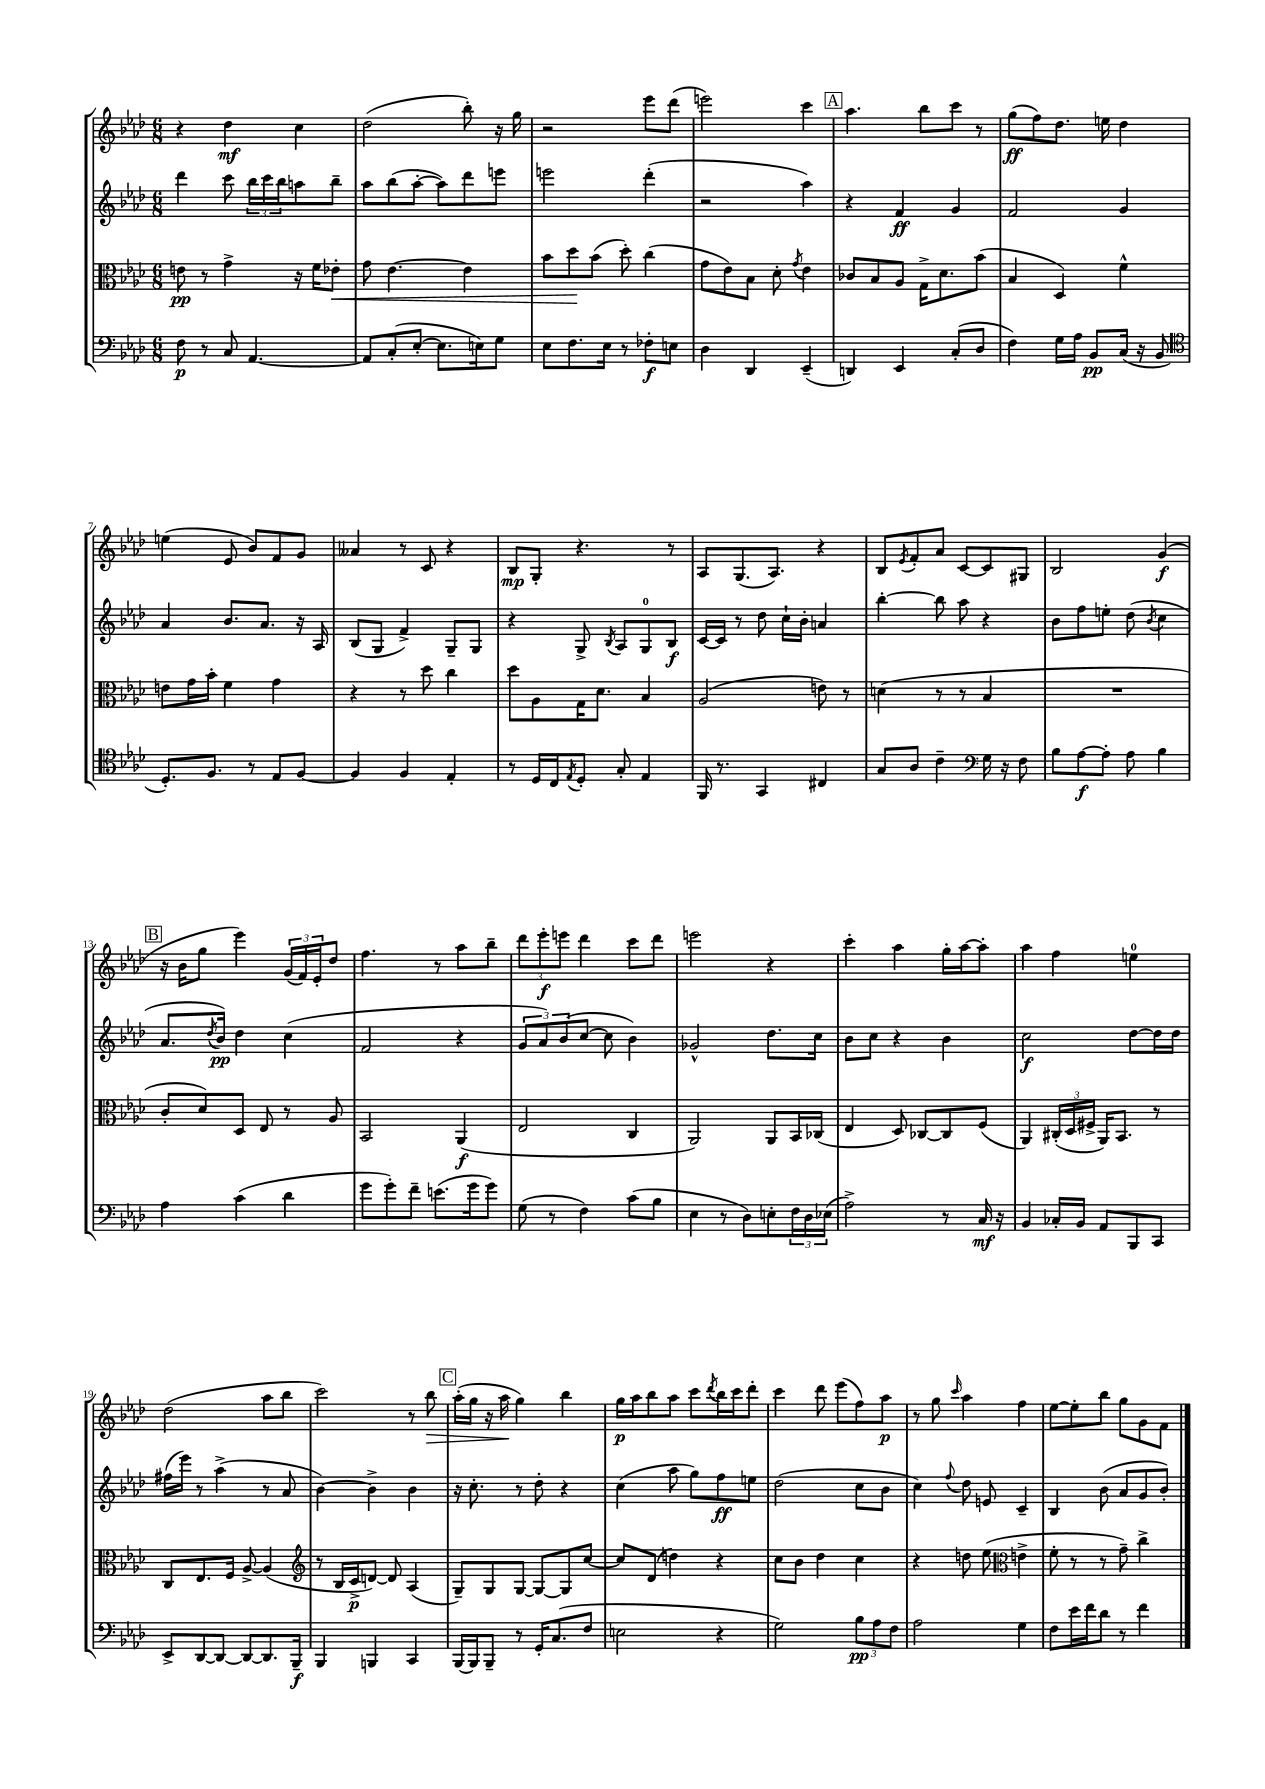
<<
\new StaffGroup <<
\new Staff = "s0" {
    \clef treble \key aes \major \numericTimeSignature \time 6/8
    r4 des''4\mf c''4 |
    des''2( bes''8-.) r16 g''16 |
    r2 ees'''8 des'''8( |
    e'''2) c'''4 |
    \mark \markup { \box "A" } aes''4. bes''8 c'''8 r8 |
    g''8\ff( f''8) des''8. e''16 des''4 |
    e''4( ees'8 bes'8) f'8 g'8 |
    aeses'4 r8 c'8 r4 |
    bes8\mp g8-. r4. r8 |
    aes8 g8.( aes8.) r4 |
    bes8 \acciaccatura { ees'8 } f'8-. aes'8 c'8~ c'8 gis8 |
    bes2 g'4\f( |
    \mark \markup { \box "B" } r16 bes'16 g''8 ees'''4) \tuplet 3/2 { g'16( f'16) ees'16-. } des''8 |
    f''4. r8 aes''8 bes''8-- |
    \tuplet 3/2 { des'''8 ees'''8-.\f e'''8 } des'''4 c'''8 des'''8 |
    e'''2 r4 |
    c'''4-. aes''4 g''16-. aes''16~ aes''8-. |
    aes''4 f''4 e''4-0 |
    des''2( aes''8 bes''8 |
    c'''2) r8 bes''8\> |
    \mark \markup { \box "C" } aes''16-.( g''16 r16 aes''16\! g''4) bes''4 |
    g''16\p aes''16 bes''8 aes''8 c'''8 \acciaccatura { des'''8 } bes''16 c'''16 des'''8-. |
    c'''4 des'''8 ees'''8( f''8) aes''8\p |
    r8 g''8 \grace { c'''16 } aes''4 f''4 |
    ees''8~ ees''8-. bes''8 g''8 g'8 f'8 \bar "|." |
}
\new Staff = "s1" {
    \clef treble \key aes \major \numericTimeSignature \time 6/8
    des'''4 c'''8 \tuplet 3/2 { bes''16 c'''16 bes''16 } a''8 bes''8-- |
    aes''8 bes''8( aes''8~-. aes''8) des'''8 e'''8 |
    e'''2 des'''4-.( |
    r2 aes''4) |
    \mark \markup { \box "A" } r4 f'4\ff g'4 |
    f'2 g'4 |
    aes'4 bes'8. aes'8. r16 aes16 |
    bes8( g8 f'4->) g8-- g8 |
    r4 g8-> \acciaccatura { bes8 } aes8 g8-0 bes8\f |
    c'16~ c'16 r8 des''8 c''16-! bes'16-. a'4 |
    bes''4~-. bes''8 aes''8 r4 |
    bes'8 f''8 e''8-. des''8( \acciaccatura { bes'8 } c''4 |
    \mark \markup { \box "B" } aes'8. \acciaccatura { des''8 } bes'16\pp) des''4 c''4( |
    f'2 r4 |
    \tuplet 3/2 { g'8 aes'8) bes'8( } c''8~ c''8 bes'4) |
    ges'2-^ des''8. c''16 |
    bes'8 c''8 r4 bes'4 |
    c''2\f des''8~ des''16 des''16 |
    fis''16( ees'''16) r8 aes''4->( r8 aes'8 |
    bes'4~) bes'4-> bes'4 |
    \mark \markup { \box "C" } r16 c''8.-. r8 des''8-. r4 |
    c''4( aes''8 g''8) f''8\ff e''8 |
    des''2( c''8 bes'8 |
    c''4) \appoggiatura { f''8 } des''8 e'8 c'4-- |
    bes4 bes'8( aes'8 g'8 bes'8-.) \bar "|." |
}
\new Staff = "s2" {
    \clef alto \key aes \major \numericTimeSignature \time 6/8
    e'8\pp r8 g'4-> r16 f'16 ees'8-.\< |
    g'8 ees'4.~ ees'4 |
    bes'8 des''8\! bes'8( des''8-.) c''4( |
    g'8 ees'8) bes8 des'8-. \acciaccatura { g'8 } ees'4 |
    \mark \markup { \box "A" } ces'8 bes8 aes8 g16-> des'8. bes'8( |
    bes4 des4) f'4-^ |
    e'8 g'16 bes'16-. f'4 g'4 |
    r4 r8 des''8 c''4 |
    des''8 aes8 g16 des'8. bes4 |
    aes2( e'8) r8 |
    d'4( r8 r8 bes4 |
    R2. |
    \mark \markup { \box "B" } c'8-. des'8) des8 ees8 r8 aes8 |
    bes,2 aes,4\f( |
    ees2 c4 |
    aes,2) aes,8 bes,16 ces16( |
    ees4 des8) ces8~ ces8 f8( |
    aes,4) \tuplet 3/2 { cis16-.( des16 fis16-> } aes,16) bes,8. r8 |
    c8 ees8. f16 aes8~-> aes4( |
    \clef treble r8 bes16 c'16->\p d'8~) d'8 aes4( |
    \mark \markup { \box "C" } g8--) g8 g8~ g8~ g8 c''8~ |
    c''8 des'8( d''4) r4 |
    c''8 bes'8 des''4 c''4 |
    r4 d''8 ees''8( \clef alto e'4-> |
    f'8-. r8 r8 g'8--) c''4-> \bar "|." |
}
\new Staff = "s3" {
    \clef bass \key aes \major \numericTimeSignature \time 6/8
    f8\p r8 c8 aes,4.~ |
    aes,8 c8-.( ees8~-. ees8. e16) g8 |
    ees8 f8. ees16 r8 fes8-.\f e8 |
    des4 des,4 ees,4--( |
    \mark \markup { \box "A" } d,4) ees,4 c8-.( des8 |
    f4) g16 aes16 bes,8\pp c16( r16 bes,8 |
    \clef tenor des8.-.) f8. r8 ees8 f8~ |
    f4 f4 ees4-. |
    r8 des16 c16 \acciaccatura { ees8 } des8-. g8-. ees4 |
    f,16 r8. g,4 cis4 |
    g8 aes8 c'4-- \clef bass g16 r16 f8 |
    bes8 aes8~\f aes8-. aes8 bes4 |
    \mark \markup { \box "B" } aes4 c'4( des'4 |
    g'8 g'8-.) f'8-- e'8.( g'16 g'8) |
    g8( r8 f4) c'8( bes8 |
    ees4 r8 des8) e8-. \tuplet 3/2 { f16 des16 ees16( } |
    aes2->) r8 c16\mf r16 |
    bes,4 ces16-. bes,16 aes,8 bes,,8 c,8 |
    ees,8-> des,8~ des,8~ des,8~ des,8. bes,,16--\f |
    bes,,4 b,,4 c,4 |
    \mark \markup { \box "C" } bes,,16~ bes,,16 bes,,8-- r8 g,16-. c8.( f8 |
    e2 r4 |
    g2) \tuplet 3/2 { bes8\pp aes8 f8 } |
    aes2 g4 |
    f8 ees'16 f'16 des'8 r8 f'4 \bar "|." |
}
>>
>>
